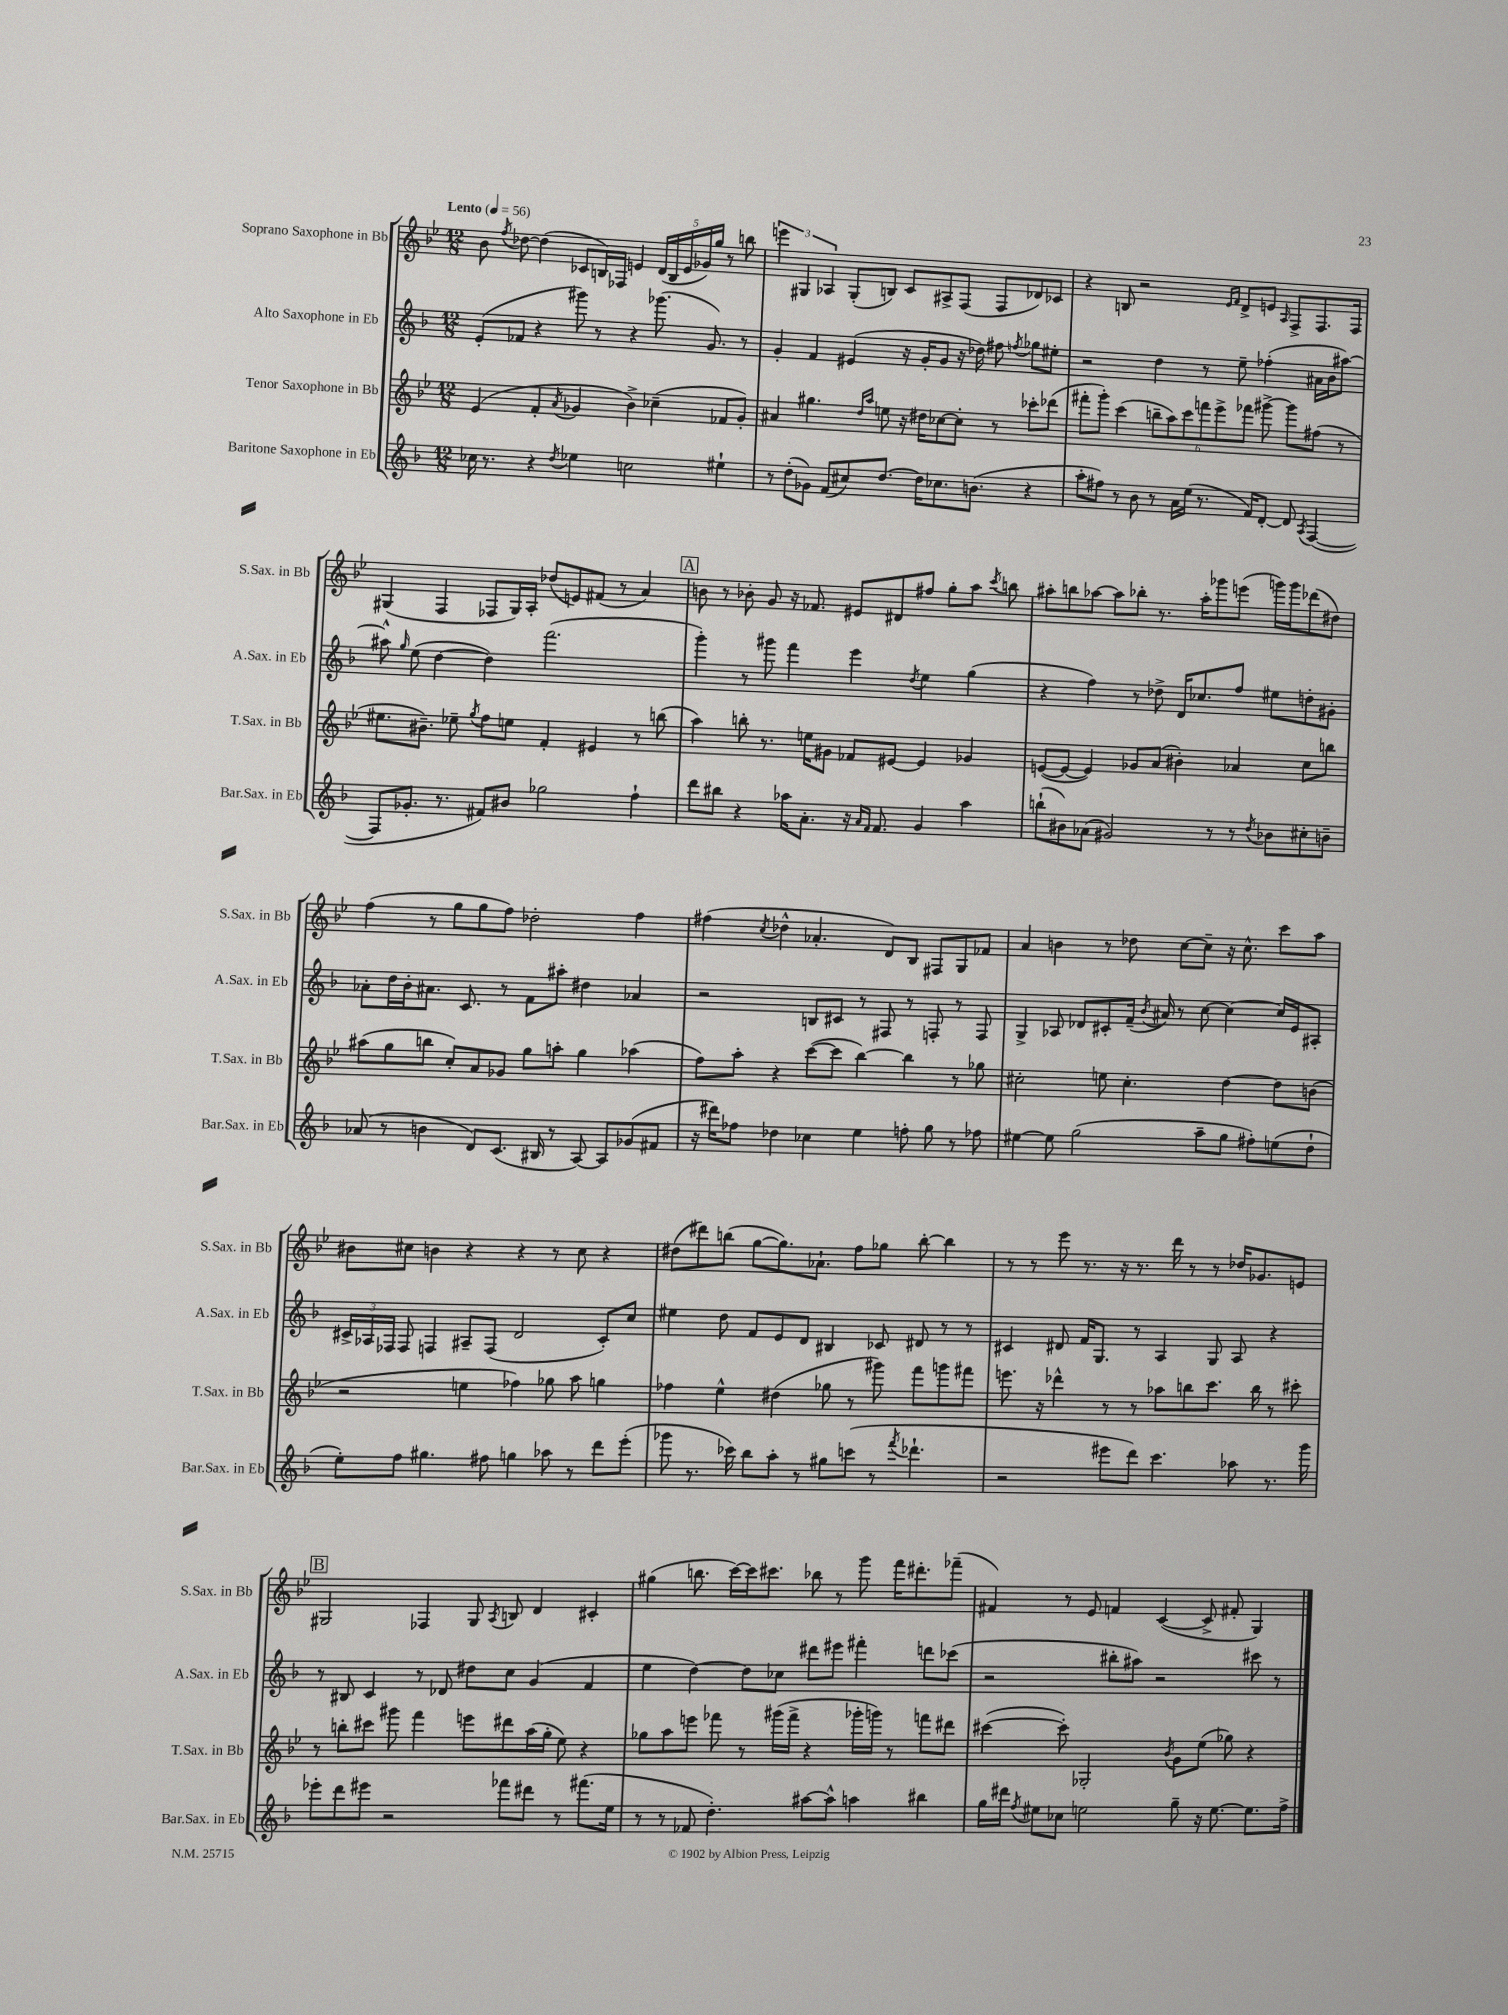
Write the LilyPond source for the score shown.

<<
\new StaffGroup <<
\new Staff = "s0" \with { instrumentName = "Soprano Saxophone in Bb" shortInstrumentName = "S.Sax. in Bb" } {
    \clef treble \key bes \major \numericTimeSignature \time 12/8 \tempo "Lento" 4 = 56
    \autoBeamOff bes'8 \acciaccatura { f''8 } des''8~ des''4( ces'8[ b16) fes16] e'4 \tuplet 5/4 { d'16[( b16 e'16 ges'16) g''16] } r8 b''8 |
    \tuplet 3/2 { e'''4 gis4 aes4 } gis8[-.( b8]) c'8[ ais8-> f8]( f8[ des'8) ces'8] |
    r4 b8 r2 \grace { ees'16[ f'16] } d'8[-> e'8] \grace { a16 } f8[-> f8. f16] |
    gis4( f4 fes8[ gis16) a16]-. des''8[( e'8) fis'8]( r8 a'4) |
    \mark \markup { \box "A" } b'8 r8 bes'8-. g'8 r16 fes'8. eis'8[ dis'8 fis''8] g''8[-. a''8] \acciaccatura { c'''8 } b''8 |
    ais''8[-. b''8 aes''8]~ aes''8[ bes''8]-. r8. aes''16[-. ges'''8 e'''8]( g'''16[) g'''16 des'''8( dis''8]) |
    f''4( r8 g''8[ g''8 f''8]) des''2-. f''4 |
    fis''4( \acciaccatura { c''8 } des''4-^ aes'4.-. d'8[) bes8] fis8[ g8 fes'8] |
    a'4 b'4 r8 des''8 c''8[~ c''8]-- r16 c''8.-^ c'''8[ a''8] |
    bis'8[ cis''8] b'4 r4 r4 r8 cis''8 r4 |
    dis''8[( dis'''8) b''8]( g''8[~ g''8.) aes'8.]-! f''8[ ges''8] b''8~-. b''4 |
    r8 r8 ees'''8 r8. r16 r8. d'''16 r8 r8 des''16[ ges'8. e'8] |
    \mark \markup { \box "B" } gis2 fes4 gis8 \acciaccatura { a8 } b8 d'4 cis'4-. |
    gis''4( b''8. c'''16[~) c'''16 cis'''8.] bes''8 r8 g'''8 f'''16[ dis'''8.-. fes'''8]--( |
    fis'4) r8 ees'8 f'4 c'4~( c'8-> fis'8-. g4) \bar "|." |
}
\new Staff = "s1" \with { instrumentName = "Alto Saxophone in Eb" shortInstrumentName = "A.Sax. in Eb" } {
    \clef treble \key f \major \numericTimeSignature \time 12/8
    \autoBeamOff e'8[-.( fes'8] r4 gis'''8) r8 r4 ges'''8.( g'8.) r8 |
    g'4-. f'4 eis'4( r16 g'16[-. g'8] r16 des''16) fis''8 \acciaccatura { f''8 } ges''8[ eis''8]-. |
    r2 d''4 r8 e''8-- fes''4-.( ais'16[ bes'16 ais''8]~) |
    ais''8-^ \grace { g''16 } e''8( d''4~ d''4) f'''2.( |
    \mark \markup { \box "A" } g'''4-.) r8 gis'''8 f'''4 e'''4 \acciaccatura { d''8 } e''4 g''4( |
    r4 f''4) r8 des''8-> d'16[ ces''8. f''8] eis''8[ d''8-. gis'8]-. |
    aes'8[-. d''16 bes'16-. ais'8.] c'8. r8 f'8[ ais''8]-. dis''4 aes'4 |
    r2 b8[ cis'8] r8 fis8 r8 f8-. r8 f8 |
    g4-> aes8 des'8[ cis'8-. f'16]--( \acciaccatura { bes'8 } ais'16) r8 c''8~ c''4~ c''16[ e'16 ais8]-. |
    \tuplet 3/2 { cis'16[-> aes16 fes16] } fes8 f4 ais8[-- f8]( d'2 cis'8[-.) c''8] |
    eis''4 d''8 f'8[ e'8 d'8] bis4 ces'8 dis'8 r8 r8 |
    cis'4 dis'8 f'16[ g8.] r8 a4 g8 a8 r4 |
    \mark \markup { \box "B" } r8 bis8 c'4 r8 des'8 dis''8[ c''8] g'4( f'4 |
    e''4 d''4~) d''8[ ces''8] dis'''8[ eis'''8] fis'''4-. d'''8[ ces'''8]( |
    r2 bis''8[-. ais''8]) r2 cis'''8 r8 \bar "|." |
}
\new Staff = "s2" \with { instrumentName = "Tenor Saxophone in Bb" shortInstrumentName = "T.Sax. in Bb" } {
    \clef treble \key bes \major \numericTimeSignature \time 12/8
    \autoBeamOff ees'4( f'4-. \acciaccatura { a'8 } ges'4 bes'4->) ces''4--( fes'8[ ges'8]-.) |
    ais'4 gis''4. \grace { d''16[ a''16] } e''8 r16 dis''16[ ces''8~ ces''8]-. r8 ces'''8[-. des'''8]( |
    fis'''8[-. g'''8]-.) c'''4( \tuplet 6/4 { b''8[-- a''8) c'''8 f'''8 ees'''8-> fes'''8] } gis'''8~-> gis'''8[ fis''8]( r8 |
    eis''8.[ bis'8.]--) ees''8-- \acciaccatura { g''8 } f''8[ e''8] f'4-. eis'4 r8 b''8( |
    \mark \markup { \box "A" } a''4) b''8-. r8. e''16[ gis'8] fes'8[ eis'8]~ eis'4 ges'4 |
    e'8[~( e'8]~ e'4) ges'8[ a'8]( bis'4-.) aes'4 c''8[ b''8] |
    ais''8[( g''8 b''8] c''8[-.) a'8 ges'8] g''8[ a''8]-. g''4 aes''4( |
    f''8[) a''8]-. r4 c'''8[~( c'''8] bes''4~) bes''4 r8 ges''8 |
    cis''2-. e''8 cis''4.-. d''4~ d''8[ b'8]( |
    r2 e''4 fes''4) ges''8 a''8 g''4 |
    fes''4 ees''4-^ dis''4( ges''8 r8 gis'''8) f'''8[ g'''8 fis'''8] |
    e'''8. r16 des'''4-^ r8 r8 aes''8[ b''8 c'''8.] b''16 r8 cis'''8-. |
    \mark \markup { \box "B" } r8 b''8[-. cis'''8] gis'''8 f'''4 e'''8[ dis'''8 a''16( g''16]-. ees''8) r4 |
    ges''8[ a''8 e'''8] fes'''8 r8 gis'''16[( fes'''16]-> r4 ges'''16[-. g'''16]) r8 f'''8[ dis'''8] |
    cis'''4~( cis'''8-.) ges2-. \acciaccatura { bes'8 } g'8[ ees''8]( ges''8) r4 \bar "|." |
}
\new Staff = "s3" \with { instrumentName = "Baritone Saxophone in Eb" shortInstrumentName = "Bar.Sax. in Eb" } {
    \clef treble \key f \major \numericTimeSignature \time 12/8
    \autoBeamOff ces''16 r8. r4 \acciaccatura { d''8 } ees''4 c''2 eis''4-! |
    r8 d''8[-.( ges'8]) f'8[( cis''8) d''8.]~ d''16[ ces''8. b'8.]( r4 |
    a''8[-. fis''8]) r8 bes'8 r8 a'16[ e''16]( r8. f'16[) d'8]~-. d'8 \acciaccatura { a8 } f4~( |
    f8[ ges'8.]-. r8. fis'8[) bis'8] ges''2 f''4-! |
    \mark \markup { \box "A" } d'''8[ bis''8] r4 aes''16[ a'8.]-. r16 \grace { a'16[ f'16] } f'8. g'4 aes''4 |
    b''8[-!( bis'8) aes'8]( gis'2) r8 r8 \acciaccatura { d''8 } bes'8[ cis''8-. b'8]-- |
    aes'8( r8 b'4 d'8[) c'8.]( bis16 r8 a8~) a8[ ges'8( fis'8] |
    r16 dis'''16[) fes''8] des''4 ces''4 e''4 f''8-. g''8 r8 fes''8 |
    eis''4~ eis''8 g''2( a''8[-- g''8] fis''8[-.) e''8( d''8]-! |
    e''8[-.) f''8] gis''4. fis''8 g''4 aes''8 r8 d'''8[ e'''8]-.( |
    ges'''8 r8. ces'''16) bes''8[ a''8]-. r8 gis''8[ c'''8]( r8 \acciaccatura { f'''8 } des'''4.-! |
    r2 eis'''8[ d'''8]) c'''4. aes''8 r8. g'''16 |
    \mark \markup { \box "B" } ees'''8[-. d'''8 eis'''8] r2 fes'''8[ dis'''8] r8 fis'''8.[( e''16] |
    r8 r8 fes'8 d''4.-.) ais''8[~ ais''8]-^ a''4 bis''4 |
    g''16[ dis'''16] \acciaccatura { f''8 } eis''8[ ces''8] e''2 g''8-- r16 e''8.~ e''8.[ f''16]-> \bar "|." |
}
>>
>>
\layout { \context { \Score \remove "Bar_number_engraver" } }
